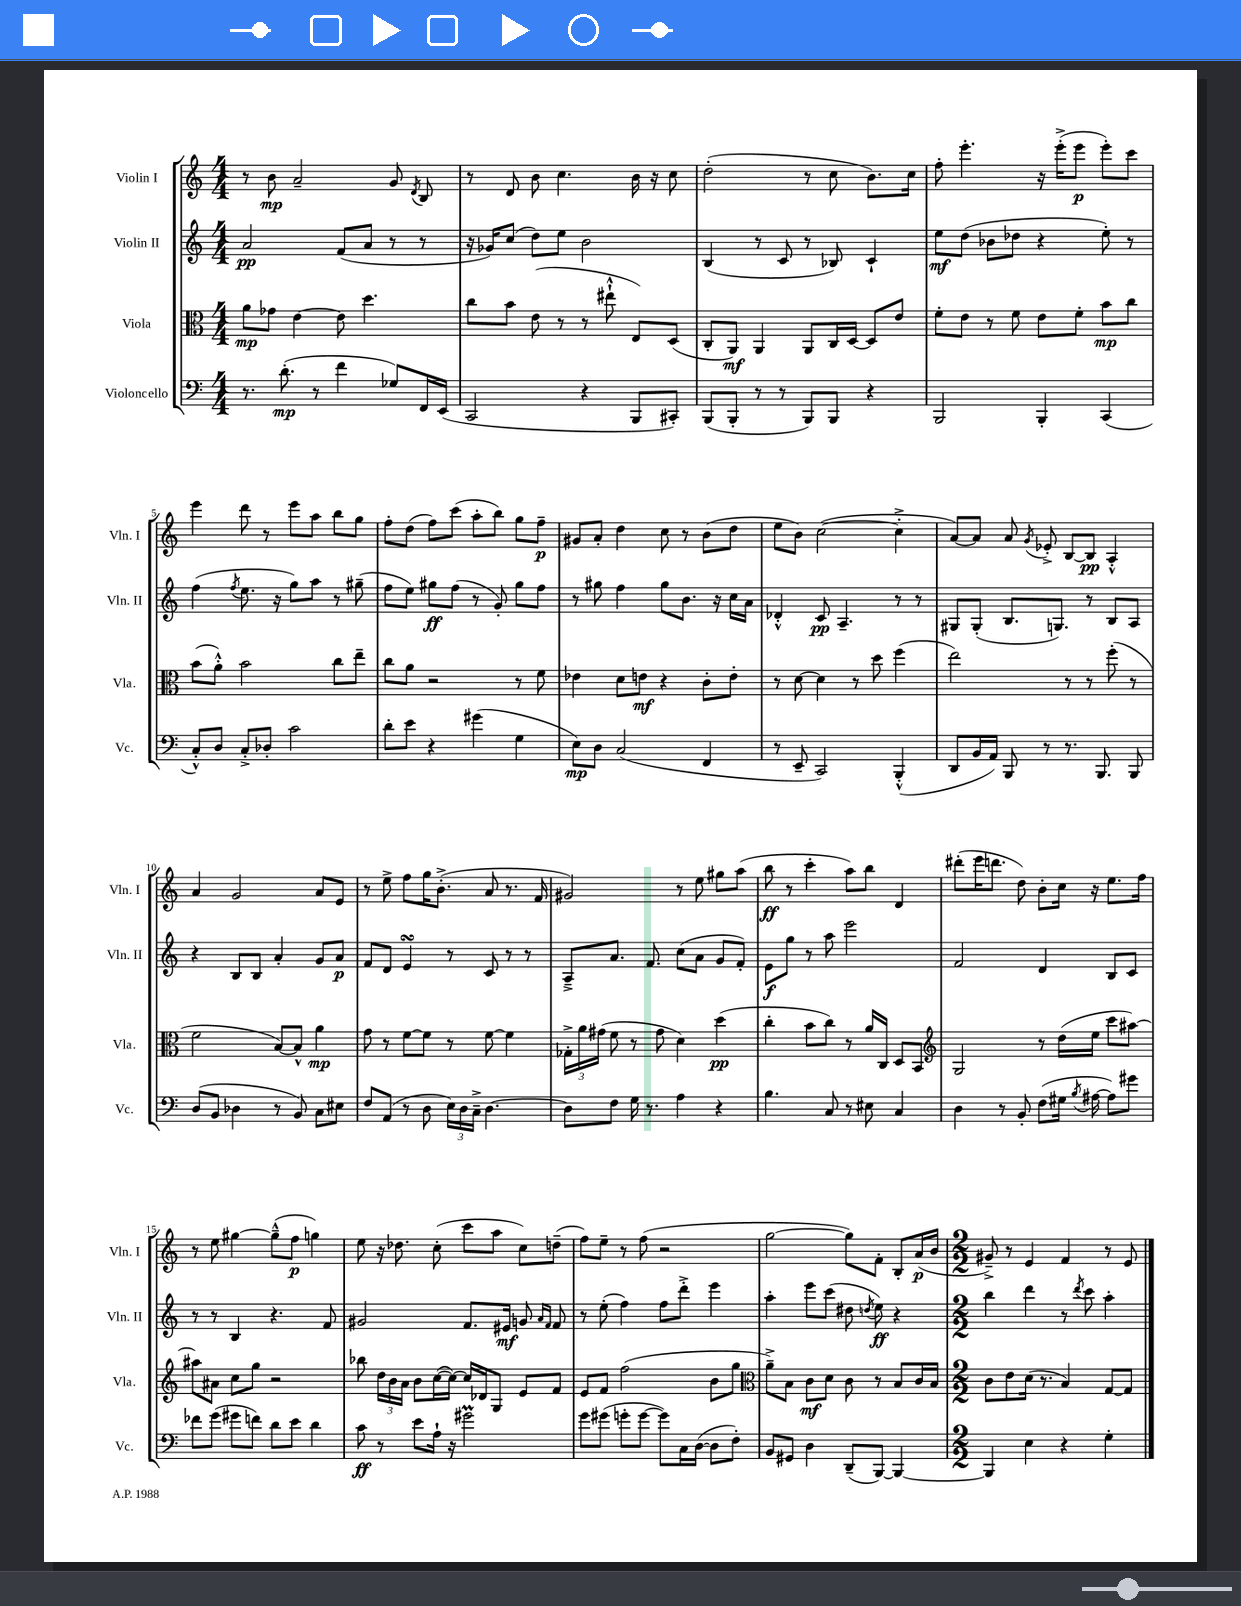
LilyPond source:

<<
\new StaffGroup <<
\new Staff = "s0" \with { instrumentName = "Violin I" shortInstrumentName = "Vln. I" } {
    \clef treble \key c \major \numericTimeSignature \time 4/4
    \autoBeamOff r8 b'8\mp a'2-- g'8 \acciaccatura { d'8 } b8 |
    r8 d'8 b'8 c''4. b'16 r16 c''8 |
    d''2-.( r8 c''8 b'8.[) c''16] |
    f''8-. e'''4.-. r16 e'''16[-.->( e'''8]\p e'''8[-.) c'''8] |
    e'''4 d'''8 r8 e'''8[ a''8] b''8[ g''8] |
    f''8[-. d''8]( f''8[) c'''8]( a''8[-. b''8]) g''8[ f''8]--\p |
    gis'8[ a'8]-. d''4 c''8 r8 b'8[( d''8] |
    e''8[ b'8]) c''2~( c''4-.-> |
    a'8[~) a'8] a'8 \acciaccatura { g'8 } ees'8-.-> b8[~ b8]\pp a4-.-^ |
    a'4 g'2 a'8[ e'8] |
    r8 e''8-> f''8[ g''16 b'8.]-.->( a'8 r8. f'16 |
    gis'2) r8 e''8 gis''8[ a''8]( |
    b''8\ff r8 c'''4-. a''8[) b''8] d'4 |
    dis'''8[-.( e'''16 d'''8.] d''8) b'8[-. c''16] r16 e''8.[ f''16] |
    r8 e''8 gis''4~ gis''8[---^( f''8]\p g''4) |
    e''8 r16 des''8. c''8-.( c'''8[ a''8] c''8[) d''8]--( |
    f''8[) e''8]-- r8 f''8( r2 |
    g''2~ g''8[) f'8]-. b8[-. a'16\p( b'16] |
    \numericTimeSignature \time 2/2 gis'8--->) r8 e'4 f'4 r8 e'8 \bar "|." |
}
\new Staff = "s1" \with { instrumentName = "Violin II" shortInstrumentName = "Vln. II" } {
    \clef treble \key c \major \numericTimeSignature \time 4/4
    \autoBeamOff a'2\pp f'8[( a'8] r8 r8 |
    r16 ges'16[) c''8]( d''8[) e''8] b'2 |
    b4( r8 c'8 r8 bes8) c'4-! |
    e''8[\mf d''8]( bes'8[ des''8] r4 e''8-.) r8 |
    f''4( \acciaccatura { f''8 } e''8. r16 g''8[) a''8] r8 gis''8--( |
    f''8[ e''8]) gis''8[\ff f''8]( r8 g'8-.) gis''8[ f''8] |
    r8 gis''8 f''4 gis''8[ b'8.] r16 c''16[ a'16] |
    des'4-.-^ c'8\pp a4.-- r8 r8 |
    gis8[ gis8]-.( b8.[ g8.]) r8 b8[ a8] |
    r4 b8[ b8] a'4-. g'8[ a'8]\p |
    f'8[ d'8] e'4\turn r8 c'8 r8 r8 |
    a8[---> a'8.] f'8. c''8[( a'8] g'8[ f'8]-.) |
    e'8[\f g''8] r8 a''8 e'''2 |
    f'2 d'4 b8[ c'8] |
    r8 r8 b4 r4. f'8 |
    gis'2 f'8.[ eis'16]\mf g'8 \grace { a'16[ f'16] } f'8 |
    r8 e''8-.( f''4) f''8[ d'''8]-.-> e'''4 |
    a''4-. e'''8[ c'''8]( dis''8 \acciaccatura { d''8 } e''8\ff) r4 |
    \numericTimeSignature \time 2/2 b''4 d'''4 r8 \acciaccatura { d'''8 } c'''8 a''4-. \bar "|." |
}
\new Staff = "s2" \with { instrumentName = "Viola" shortInstrumentName = "Vla." } {
    \clef alto \key c \major \numericTimeSignature \time 4/4
    \autoBeamOff a'8[\mp ges'8] e'4~ e'8 d''4. |
    c''8[ b'8] e'8( r8 r8 eis''8-!-^ e8[) d8]( |
    c8[-. a,8]\mf) a,4 a,8[ c16 d16]~ d8[ e'8] |
    f'8[-. e'8] r8 f'8 e'8[ f'8]-. b'8[\mp c''8] |
    b'8[( a'8]-.-^) b'2 c''8[ e''8]-- |
    c''8[ a'8] r2 r8 f'8 |
    ees'4 d'8[ e'8]\mf r4 c'8[-. e'8]-. |
    r8 d'8~ d'4 r8 d''8 f''4( |
    e''2) r8 r8 f''8-.( r8 |
    f'2 b8[~) b8]-^ a'4\mp |
    g'8 r8 f'8[~ f'8] r8 f'8~ f'4 |
    \tuplet 3/2 { ges16[-.-> a'16 gis'16]( } f'8 r8 gis'8 d'4) d''4\pp( |
    c''4-. b'8[ c''8]) r8 a'16[ c16] d8[ b,8] |
    \clef treble g2 r8 d''16[( e''16] c'''8[ ais''8]~) |
    ais''8[ ais'8] c''8[ g''8] r2 |
    bes''8 \tuplet 3/2 { d''16[ b'16 a'16] } b'8[ c''16~( c''16]~) c''16[ des'16 g8] e'8[ f'8] |
    e'8[ f'8] f''2( b'8[ g''8] |
    \clef alto a'8[--->) b8] c'8[\mf d'8] c'8 r8 b8[ c'16 b16] |
    \numericTimeSignature \time 2/2 c'8[ e'8 d'16]( r8. b4) g8[~ g8] \bar "|." |
}
\new Staff = "s3" \with { instrumentName = "Violoncello" shortInstrumentName = "Vc." } {
    \clef bass \key c \major \numericTimeSignature \time 4/4
    \autoBeamOff r8. d'8.-.\mp( r8 f'4 ges8[) f,16 e,16]( |
    c,2 r4 b,,8[ cis,8]-.) |
    b,,8[( b,,8]-. r8 r8 b,,8[) b,,8] r4 |
    b,,2 b,,4-. c,4( |
    c8[-.-^) d8] c8[-.-> des8]-. c'2 |
    d'8[-. e'8] r4 gis'4( g4 |
    e8[\mp) d8] c2( f,4 |
    r8 e,8-- c,2) b,,4-.-^( |
    d,8[ b,16 a,16]) b,,8 r8 r8. b,,8. b,,8 |
    d8[( b,8] des4 r8 b,8) c8[ eis8] |
    f8[ a,8]( r8 d8 \tuplet 3/2 { e16[) d16 c16]---> } d4.~ |
    d8[ f8] g16 r8. a4 r4 |
    b4. c8 r8 eis8 c4 |
    d4 r8 b,8-. f8[( gis16] \acciaccatura { b8 } ais16~ ais8[) gis'8] |
    fes'8[ g'8]( gis'8[ f'8]) d'8[ e'8] d'4 |
    c'8\ff r8 e'8[ a16]-! r16 gis'2\prall |
    g'8[ gis'8]( g'8[-. g'8]~ g'8[) c16 d16]~( d8[ f8]-.) |
    b,8[ gis,8] d4 d,8[--( b,,8]~) b,,4~ |
    \numericTimeSignature \time 2/2 b,,4 e4 r4 g4-. \bar "|." |
}
>>
>>
